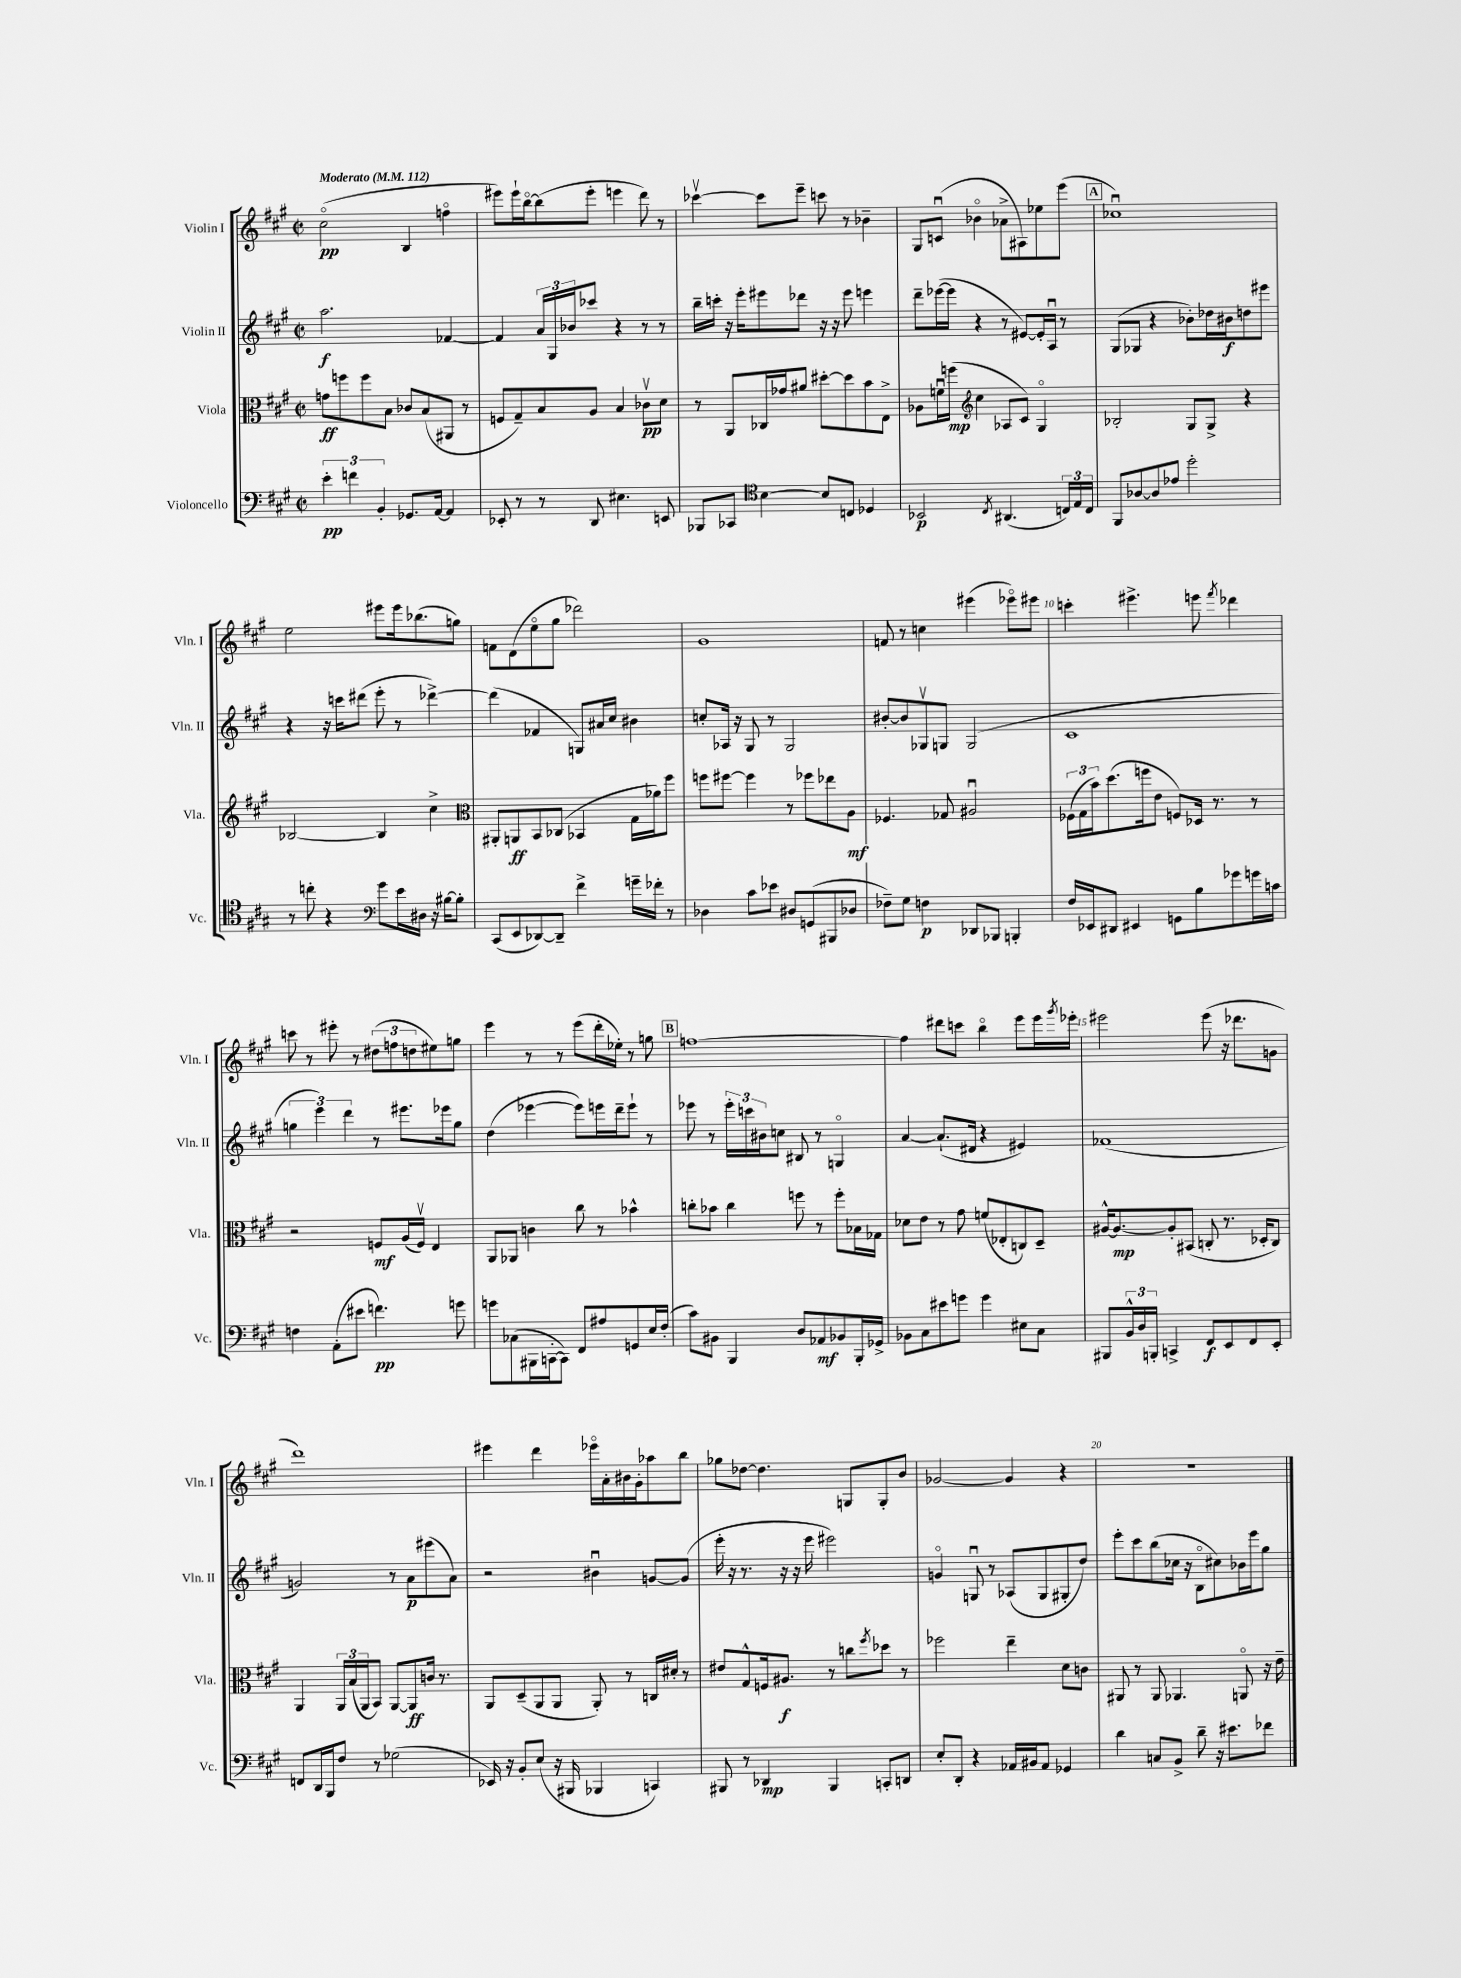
<<
\new StaffGroup <<
\new Staff = "s0" \with { instrumentName = "Violin I" shortInstrumentName = "Vln. I" } {
    \clef treble \key a \major \defaultTimeSignature \time 2/2 \tempo "Moderato" 4 = 112
    cis''2\flageolet\pp( b4 f''4\flageolet |
    eis'''8) eis'''16-! b''16~\flageolet b''8( eis'''8-. e'''4 d'''8) r8 |
    ces'''4~\upbow ces'''8 e'''8-- c'''8 r8 bes'4-- |
    gis8 c'8\downbow( bes'4\flageolet aes'8-> ais8) ees''8 e'''8( |
    \mark \markup { \box "A" } ces''1\downbow) |
    e''2 eis'''8 eis'''16 bes''8.( g''8) |
    f'8 d'8( e''8\flageolet gis''8 des'''2) |
    gis'1 |
    f'8 r8 c''4 eis'''4( ees'''8\flageolet) eis'''8 |
    c'''4-. eis'''4.-> e'''8 \acciaccatura { fis'''8 } des'''4 |
    c'''8 r8 eis'''8-. r8 \tuplet 3/2 { dis''8( f''8 d''8 } eis''8) g''8 |
    e'''4 r8 r8 e'''8( d'''16-. ees''16-.) r8 g''8 |
    \mark \markup { \box "B" } f''1~ |
    f''4 dis'''8 c'''8 b''4\flageolet e'''8 e'''16 \acciaccatura { gis'''8 } ees'''16-. |
    eis'''2 eis'''8( r16 des'''8. g'8 |
    d'''1) |
    eis'''4 d'''4 ees'''16\flageolet a'16-. bis'16 gis'16-. aes''8 b''8 |
    ges''8 des''8~ des''4. g8 g8-. b'8 |
    ges'2~ ges'4 r4 |
    R1 \bar "|." |
}
\new Staff = "s1" \with { instrumentName = "Violin II" shortInstrumentName = "Vln. II" } {
    \clef treble \key a \major \defaultTimeSignature \time 2/2
    a''2.\f fes'4~ |
    fes'4 \tuplet 3/2 { a'16 gis16 bes'16 } ces'''8 r4 r8 r8 |
    b''16-- c'''16-. r16 e'''16-. eis'''8 des'''8 r16 r16 eis'''8 e'''4 |
    d'''8-- ees'''16~( ees'''16 r4 r8 eis'8~) eis'16-. a16\downbow r8 |
    \mark \markup { \box "A" } gis8( ges8 r4 bes'8-.) des''16 bis'16\f d''8 eis'''8 |
    r4 r16 c'''16 dis'''8( e'''8-. r8 des'''4~->) |
    des'''4( fes'4 g8) ais'16 cis''16 bis'4 |
    c''8-. aes16 r16 gis8 r8 gis2 |
    bis'8~-. bis'8 ges8\upbow g8 g2( |
    cis'1 |
    \tuplet 3/2 { g''4 e'''4) d'''4 } r8 eis'''8. ees'''16 g''8 |
    d''4( ees'''4~ ees'''8) e'''16 d'''16-- e'''8-! r8 |
    \mark \markup { \box "B" } ees'''8 r8 \tuplet 3/2 { ees'''16-. c'''16 bis'16 } c''8 bis8 r8 g4\flageolet |
    a'4~ a'8.-!( dis'16 r4 eis'4) |
    fes'1( |
    g'2) r8 a'8\p eis'''8( a'8) |
    r2 bis'4\downbow g'8~ g'8( |
    e'''16-. r16 r8. r16 r16 e'''16 eis'''2) |
    g'4\flageolet g8\downbow r8 aes8( g8 gis8-. d''8) |
    e'''8-. cis'''8 b''8( ces''16 r16 b8\flageolet cis''8) bes'16 e'''16 gis''8 \bar "|." |
}
\new Staff = "s2" \with { instrumentName = "Viola" shortInstrumentName = "Vla." } {
    \clef alto \key a \major \defaultTimeSignature \time 2/2
    g'8\ff f''8 f''8 b8 ces'8 b8( ais,8 r8 |
    f8 gis8--) b8 a8 b4 ces'8\upbow\pp d'8 |
    r8 a,8 ces16 ges'16 ais'8 dis''8~-. dis''8 b'8 e8-> |
    aes8 f'16\downbow f''16\mp( \clef treble cis''4 aes8 cis'8) gis4\flageolet |
    \mark \markup { \box "A" } bes2-. gis8 gis8-> r4 |
    bes2~ bes4 cis''4-> |
    \clef alto ais,8-. a,8\ff b,8 ces8( bes,4 gis16 aes'16) fis''8 |
    f''8 fis''8~ fis''4 r8 fes''8 ees''8 a8\mf |
    fes4. ges8 ais2\downbow |
    \tuplet 3/2 { fes16( gis16 b'16) } d''8.( f''16 e'8 f8) des16 r8. r8 |
    r2 f8\mf a16( f16\upbow) e4 |
    a,8 aes,8 c'4 cis''8 r8 bes'4-^ |
    \mark \markup { \box "B" } c''8-. bes'8 c''4 f''8 r8 f''8-. bes16 ges16 |
    des'8 e'8 r8 gis'8 f'8( ees8-. c8) d8-- |
    ais16~-^ ais8.~\mp ais8-. bis,8( c8-. r8. des16-. c8) |
    a,4 \tuplet 3/2 { a,16 b16( a,16 } b,8) a,8~ a,8\ff c'16 r8. |
    a,8 d8--( a,8 a,8 a,8-.) r8 c16 dis'16-. r8 |
    eis'8 gis8-^ f16 ais8.\f r8 c''8 \acciaccatura { fis''8 } des''8 r8 |
    fes''2 e''4-- d'8 c'8 |
    ais,8 r8 ais,8 aes,4. a,8\flageolet r16 e'16-- \bar "|." |
}
\new Staff = "s3" \with { instrumentName = "Violoncello" shortInstrumentName = "Vc." } {
    \clef bass \key a \major \defaultTimeSignature \time 2/2
    \tuplet 3/2 { e'4-.\pp f'4 b,4-. } ges,8. a,16~ a,4 |
    ees,8-. r8 r8 d,8 eis4. e,8 |
    bes,,8 ces,8 \clef tenor b4~ b8 c8 des4 |
    bes,2\p \acciaccatura { cis8 } ais,4.( \tuplet 3/2 { c16) e16 c16 } |
    \mark \markup { \box "A" } fis,8 aes8~ aes8 ees'8 d''2-. |
    r8 c''8-. r4 \clef bass gis'8 e'16 dis16 r16 bis16~ bis8-. |
    cis,8( e,8 des,8~) des,8-- fis'4-> g'16-- fes'16-. r8 |
    des4 cis'8 ees'8 dis8 g,8( bis,,8 des8 |
    fes8--) gis8 f4\p des,8 bes,,8 b,,4-. |
    fis16 ees,16 dis,8 eis,4 g,8 b8 ges'8 g'16 c'16 |
    f4 a,8-.( eis'8 f'4.\pp) g'8 |
    g'8 ces8( bis,,16 c,16~-. c,8) fis,8 ais8 g,8 e16 fis16-.( |
    \mark \markup { \box "B" } cis'8) bis,8 b,,4 d8 aes,8\mf bes,8 b,,16-. ges,16-> |
    bes,8 cis8 eis'8 g'8 g'4 eis8 cis8 |
    bis,,8 \tuplet 3/2 { b,16-^ d16 b,,16-. } c,4-> fis,8\f e,8 fis,8 e,8-. |
    f,8 d,16 b,,16 fis8 r8 ges2( |
    ees,16) r16 b,8-. e8( r16 bis,,16 bes,,4 c,4) |
    bis,,8 r8 des,4\mp bis,,4 c,8-. d,8 |
    e8-. d,8-. r4 aes,16 bis,16 aes,8 ges,4 |
    d'4 c8 b,8-> d'8-- r16 eis'8. fes'8 \bar "|." |
}
>>
>>
\layout { \context { \Score \override BarNumber.break-visibility = ##(#f #t #t) barNumberVisibility = #(every-nth-bar-number-visible 5) } }
